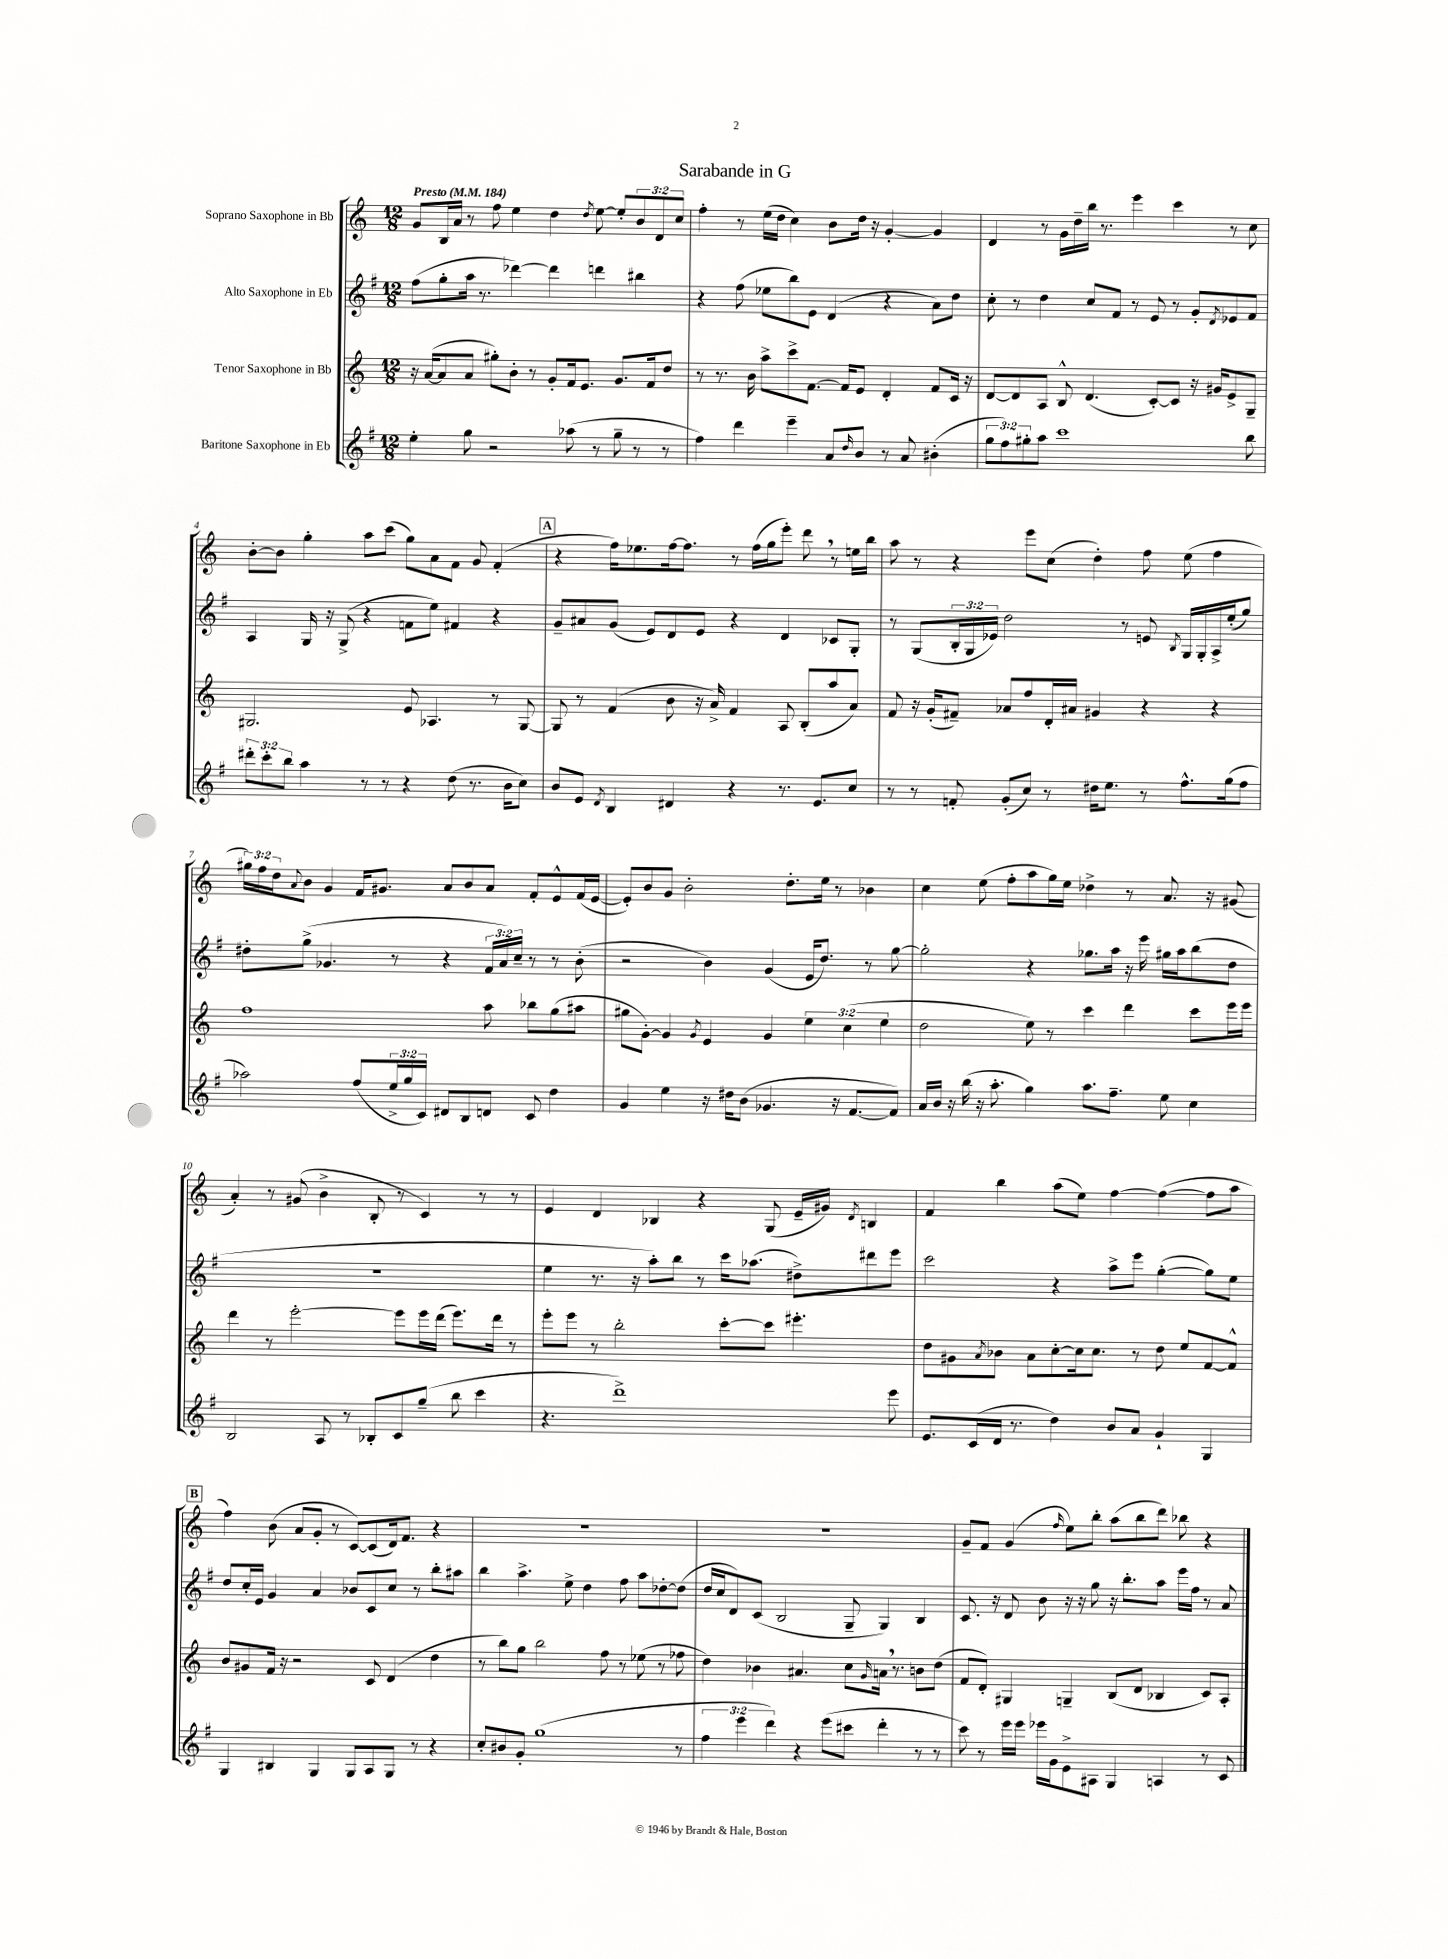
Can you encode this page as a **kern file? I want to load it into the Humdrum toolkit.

**kern	**kern	**kern	**kern
*part4	*part3	*part2	*part1
*staff4	*staff3	*staff2	*staff1
*I"Baritone Saxophone in Eb	*I"Tenor Saxophone in Bb	*I"Alto Saxophone in Eb	*I"Soprano Saxophone in Bb
*clefG2	*clefG2	*clefG2	*clefG2
*k[f#]	*k[]	*k[f#]	*k[]
*M12/8	*M12/8	*M12/8	*M12/8
*MM184	*MM184	*MM184	*MM184
=1	=1	=1	=1
!	!	!	!LO:TX:a:B:t=Presto
4ee'\	16r	(8ff#\L	8g/L
.	([16a/KL	.	.
.	8a/]	8gg'\	16B/L
.	.	.	16a/JJ
8gg\	8a/J	16aa\Jk	8r
.	.	8.r	.
2r	8gg#X'\L)	.	8ff\
.	8b'\J	[4ddd-X\)	4ee\
.	8r	.	.
.	8g'/L	4ddd-\]	4dd\
(8aa-X\	16f/k	.	.
.	8.e/J	.	.
.	.	.	8qdd/
8r	.	4dddn\	[8ee\
8gg~\	8.g/L	.	8ee'/L]
8r	.	4bb#X\	12b/
.	16f/k	.	.
.	.	.	12d/
8r	8dd/J	.	.
.	.	.	12cc/J
=2	=2	=2	=2
4ff#\)	8r	4r	4ff'\
.	8.r	.	.
4ddd\	.	(8ff#\	8r
.	16b\	.	.
.	8aa^\L	8ee-X\L	(16ee\LL
.	.	.	16dd\JJ
4eee~\	8ccc^\	8bb\)	4cc\)
.	[8.f\J	8e\J	.
8a/L	.	(4d/	8b\L
.	16f/KL]	.	.
16qqdd/	.	.	.
8b/J	8e/J	.	16dd\Jk
.	.	.	16r
8r	4d'/	4r	[4g'/
8a/	.	.	.
(4b#X'\	8f/L	8a\L)	4g/]
.	16c/Jk	8dd\J	.
.	16r	.	.
=3	=3	=3	=3
12gg\L	[8d/L	8cc'\	4d/
12ff#\)	.	.	.
.	8d/]	8r	.
12gg#X'\	.	.	.
8aa\J	8A/J	4dd\	8r
1ccc	8B^^/	.	16g\LL
.	.	.	16dd~\
.	(4.d/	8cc/L	16bb\JJ
.	.	.	8.r
.	.	8f#/J	.
.	.	8r	4eee\
.	[8c'/L)	8e/	.
.	8c/J]	8r	4ccc\
.	16r	8g'/L	.
.	16g#X/KL	.	.
.	.	8qd/	.
.	8e^/	8e-X/	8r
8bb\	8G~/J	8f#/J	8cc\
!!LO:LB:g=z
=4	=4	=4	=4
12ddd#X'\L	2.G#X/	4A/	[8b'\L
12ccc'\	.	.	.
.	.	.	8b\J]
12bb\J	.	.	.
4aa\	.	16G/	4gg'\
.	.	16r	.
.	.	(8G^/	.
8r	.	4r	8aa\L
8r	.	.	(8ccc\J
4r	8e/	8fn\L	8gg\L)
.	4.A-X/	8ee\J)	8a\
(8dd\	.	4f#X/	8f\J
8.r	.	.	8g/
.	8r	4r	(4f'/
16b\KL	.	.	.
8cc\J)	[8G#/	.	.
!!LO:REH:place=s1:t=A
=5	=5	=5	=5
8b/L	8G#/]	8g~/L	4r
8e/J	8r	8a#X/	.
8qd/	.	.	.
4B/	(4f/	(8g/J	16ff\KL)
.	.	.	8.ee-X\
.	.	8e/L)	.
4d#X/	8b\	8d/	[16ff\k
.	.	.	8.ff\J]
.	16r	8e/J	.
.	16a^/)	.	.
4r	4f/	4r	8r
.	.	.	(16ff\LL
.	.	.	16gg\J
8.r	8A/	4d/	8eee'\J)
.	(8B'/L	.	8ddd,\
8.e/L	.	.	.
.	8aa/	8c-X/L	8r
8cc/J	8a/J)	8G'/J	16een\LL
.	.	.	16bb\JJ
=6	=6	=6	=6
8r	8f/	8r	8aa\
8r	16r	(8G/L	8r
.	(16g'/KL	.	.
8fn'/	8f#X~/J)	24B'/L	4r
.	.	24G/	.
.	.	24e-X/JJ)	.
(8g'/L	8a-X/L	2dd\	.
8cc/J)	8ff/	.	8eee\L
8r	16d'/L	.	(8cc\J
.	16a#X/JJ	.	.
16dd#X\KL	4g#X/	.	4dd'\)
8.ee\J	.	.	.
.	.	8r	.
8r	4r	8en/	8ff\
.	.	8qB/	.
8.ff#^^\L	.	16G/LL	(8ee\
.	.	16G'/	.
.	4r	16A^/	4ff\
(16gg\k	.	(16ee'/J	.
8ff#\J	.	8gg/J)	.
!!LO:LB:g=z
=7	=7	=7	=7
2aa-X\)	1ff	8dd#X'\L	24gg#X\LL)
.	.	.	24ff\
.	.	.	24dd\J
.	.	.	8qqa/
.	.	(8gg^\J	8b\J
.	.	4.g-X/	4g/
(8ff#/L	.	.	16f/KL
.	.	.	8.g#X/J
24ee^/L	.	8r	.
24gg/	.	.	.
24c/JJ)	.	.	.
8d#X/L	.	4r	8a/L
8B/	.	.	8b/
8dn/J	8aa\	24f#/LL	8a/J
.	.	24a/)	.
.	.	24cc~/JJ	.
8c/	8bb-X\L	8r	8f'/L
4dd\	(8gg\	8r	8e^^/
.	8aa#X\J	(8b'\	(16f/L
.	.	.	[16e/JJ
=8	=8	=8	=8
4g/	8gg#X\L	2r	8e'/L])
.	[8g'\J)	.	8b/
4ee\	4g/]	.	8g/J
.	.	.	2b'\
.	8qg/	.	.
16r	4e/	4b\)	.
16dd#X\KL	.	.	.
(8b\J	.	.	.
4.g-X/	4g/	(4g/	.
.	.	.	8.dd'\L
.	6ee\	16e/KL	.
.	.	8.dd/J)	16ee\Jk
16r	.	.	8r
.	(6cc\	.	.
[8.f#/L	.	.	.
.	.	8r	4b-X\
.	6ee\	.	.
8f#/J])	.	[8gg\	.
=9	=9	=9	=9
16a/LL	2dd\	2gg'\]	4cc\
16b/JJ	.	.	.
16r	.	.	.
(16bb\	.	.	.
16r	.	.	(8ee\
8.aa'\	.	.	.
.	.	.	8ff'\L
4gg\)	8ee\)	4r	8aa\
.	8r	.	16gg\L)
.	.	.	16ee\JJ
8.aa\L	4ccc\	8.gg-X\L	4dd-X^\
8.ff#~\J	.	16aa\Jk	.
.	4ddd\	16r	8r
.	.	16eee\	.
8ee\	.	16gg#X\LL	8.a/
.	.	16aa\J	.
4cc\	8ccc\L	(8bb\	.
.	.	.	16r
.	16eee\L	8dd\J	(8g#X/
.	16eee\JJ	.	.
!!LO:LB:g=z
=10	=10	=10	=10
2B/	4ddd\	1.r	4a'/)
.	8r	.	8r
.	[2eee'\	.	(8g#X/
8A/	.	.	4b^\
8r	.	.	.
8B-X'/L	.	.	8B'/
8c/	8eee\L]	.	8r
(8gg~/J	16eee\L	.	4c/)
.	(16ddd\JJ	.	.
8bb\	8.eee\L)	.	.
4ccc\	.	.	8r
.	16ddd\Jk	.	.
.	8r	.	8r
=11	=11	=11	=11
4.r	8eee'\L	4ee\	4e/
.	8eee\J	.	.
.	8r	8.r	4d/
1ddd^)	2bb'\	.	.
.	.	16r	.
.	.	8aa'\L)	4B-X/
.	.	8bb\J	.
.	.	8r	4r
.	[8ccc'\L	16ccc\KL	.
.	.	(8.aa-X\J	.
.	8ccc\J]	.	(8G/
.	4.eee#X'\	8dd#X^\L)	16e~/LL
.	.	.	16g#X/JJ)
.	.	.	8qd/
.	.	8ddd#X\	4Bn/
8eee\	.	8eee\J	.
=12	=12	=12	=12
8.e/L	8dd\L	2ccc\	4f/
.	8g#X\	.	.
(16c/L	.	.	.
.	8qa/	.	.
16d/JJ	8b-X\J	.	4bb\
8.r	.	.	.
.	8a\L	.	.
4dd\)	[8cc'\	4r	(8aa\L
.	16cc\k]	.	8ee\J)
.	8.cc\J	.	.
8b/L	.	8aa^\L	[4ff\
8a/J	8r	8eee\J	.
4g`/	8dd\	([4gg'\	(4ff\_
.	8ee/L	.	.
4G/	[8f/	8gg\L])	8ff\L]
.	8f^^/J]	8ee\J	8aa\J
!!LO:LB:g=z
!!LO:REH:place=s1:t=B
=13	=13	=13	=13
4G/	8b/L	8dd/L	4ff\)
.	8g#X/	16cc'/L	.
.	.	16e/JJ	.
4B#X/	16f/Jk	4g/	(8b\
.	16r	.	.
.	2r	.	8a/L
4G/	.	4a/	8g'/J
.	.	.	8r
8G/L	.	8b-X/L	[8c/L)
8A/	8c/	8c/	(8c/]
8G/J	(4d/	8cc/J	16d/k)
.	.	.	8.f/J
8r	.	8r	.
4r	4dd\	8bb'\L	4r
.	.	8aa#X\J	.
=14	=14	=14	=14
8cc'/L	8r	4bb\	1.r
8b#X/	8bb\L)	.	.
8g'/J	8gg\J	4.aa^\	.
(1gg	2bb\	.	.
.	.	8ee^\	.
.	.	4dd\	.
.	8ff\	.	.
.	8r	8ff#\	.
.	(8ee-X\	8aa\L	.
.	8r	[8dd-X'\	.
8r	8ff-X\	(8dd-\J]	.
=15	=15	=15	=15
6ff#\	4dd\)	16dd/LL	1.r
.	.	16cc/J	.
.	.	8d/)	.
6eee\	.	.	.
.	4b-X\	(8c/J	.
6ddd\)	.	.	.
.	.	2B/	.
4r	4.a#X/	.	.
(8eee\L	.	.	.
8ccc#X\J	8cc\L	8G~/	.
.	16qqg/	.	.
4ddd'\	16an,\Jk	4G/)	.
.	8.r	.	.
8r	8bn\L	4B/	.
8r	(8dd\J	.	.
=16	=16	=16	=16
8ccc\)	8f/L	8.c/	8g~/L
8r	8d'/J)	.	8f/J
.	.	16r	.
16eee\LL	4G#X/	8d/	(4g/
16eee\JJ	.	.	.
16eee-X\LL	.	8b\	.
16g\J	.	.	.
.	.	.	16qqff/
8e^\	4Gn~/	16r	8ee\L)
.	.	16r	.
8A#X\J	.	8gg\	8bb'\J
4G/	(8B/L	16r	(8aa\L
.	.	8.bb'\L	.
.	8d/J	.	8bb\
4An/	4B-X/	8aa\J	8ddd\J)
.	.	16eee\LL	8bb-X\
.	.	16ff#\JJ	.
8r	8c/L)	8r	4r
8c/	8A'/J	8a/	.
==	==	==	==
*-	*-	*-	*-
